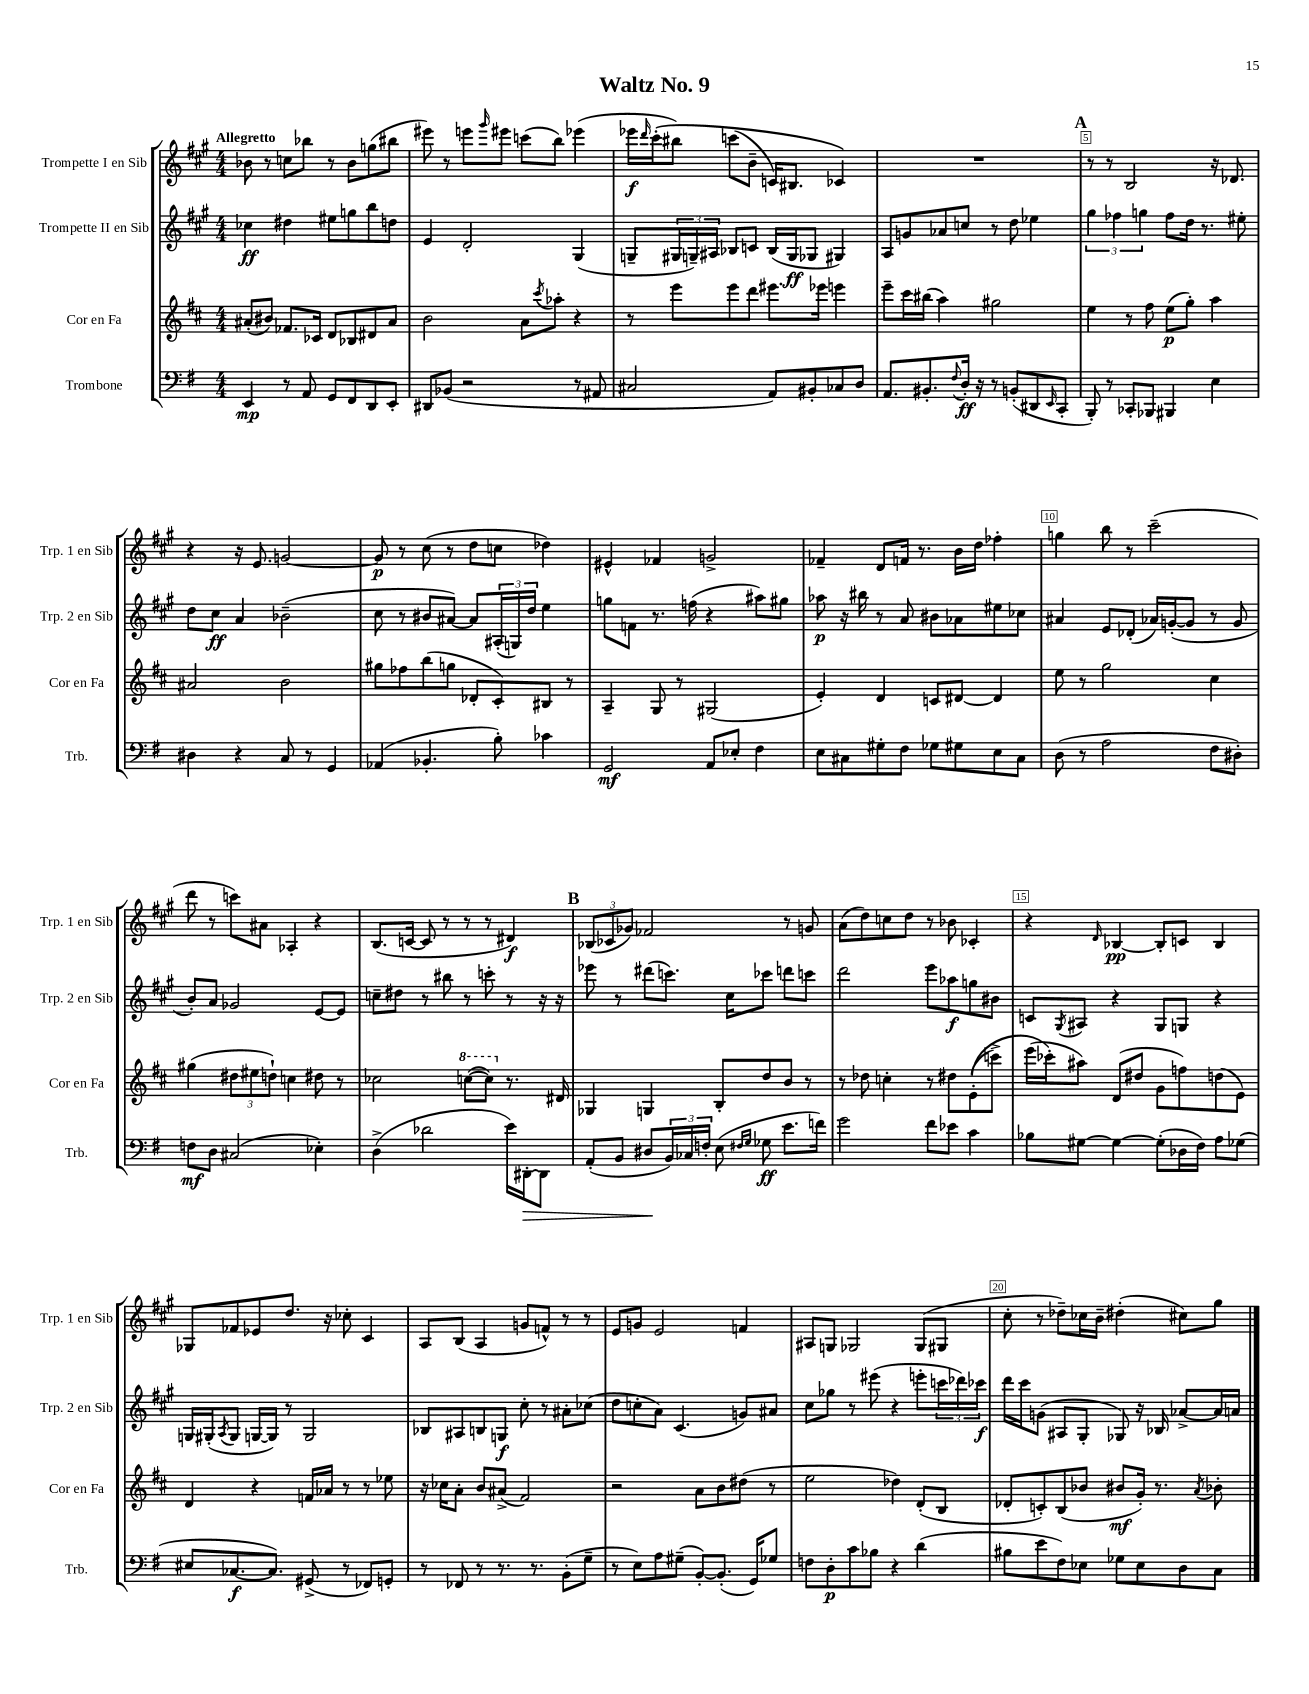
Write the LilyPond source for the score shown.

\header { title = "Waltz No. 9" }
<<
\new StaffGroup <<
\new Staff = "s0" \with { instrumentName = "Trompette I en Sib" shortInstrumentName = "Trp. 1 en Sib" } {
    \clef treble \key a \major \numericTimeSignature \time 4/4 \tempo "Allegretto"
    bes'8 r8 c''8 bes''8 r8 bes'8 g''8( bis''8 |
    eis'''8) r8 e'''8 \grace { gis'''16 } eis'''8 c'''8( b''8) ees'''4( |
    ees'''16\f \grace { d'''16 } cis'''16-.\( bis''8) c'''8( b'8-- c'16) bis8. ces'4\) |
    R1 |
    \mark \markup { \bold "A" } r8 r8 b2 r16 des'8. |
    r4 r16 e'8. g'2~ |
    g'8\p r8 cis''8( r8 d''8 c''8 des''4) |
    eis'4-^ fes'4 g'2-> |
    fes'4-- d'8 f'16 r8. b'16 d''16 fes''4-. |
    g''4 b''8 r8 cis'''2--( |
    d'''8 r8 c'''8) ais'8 aes4-. r4 |
    b8.( c'16~ c'8 r8 r8 r8 dis'4\f) |
    \mark \markup { \bold "B" } \tuplet 3/2 { bes8( ces'8 ges'8) } fes'2 r8 g'8 |
    a'8( d''8) c''8 d''8 r8 bes'8 ces'4-. |
    r4 \grace { d'16 } bes4~\pp bes8-. c'8 bes4 |
    ges8 fes'8 ees'8 d''8. r16 ces''8-. cis'4 |
    a8 b8( a4 g'8 f'8-^) r8 r8 |
    e'8 g'8 e'2 f'4 |
    ais8 g8 ges2 ges8( gis8 |
    cis''8-. r8 des''8--) ces''16 b'16-- dis''4-.( cis''8) gis''8 \bar "|." |
}
\new Staff = "s1" \with { instrumentName = "Trompette II en Sib" shortInstrumentName = "Trp. 2 en Sib" } {
    \clef treble \key a \major \numericTimeSignature \time 4/4
    ces''4\ff dis''4 eis''8 g''8 b''8 d''8 |
    e'4 d'2-. gis4( |
    g8-- \tuplet 3/2 { gis16 g16--) ais16 } bes8 c'8 bes16( g16\ff ges8 gis4) |
    a8 g'8 aes'8 c''8 r8 d''8 ees''4 |
    \mark \markup { \bold "A" } \tuplet 3/2 { gis''4 fes''4 g''4 } fes''8 d''16 r8. eis''8-. |
    d''8 cis''8\ff a'4 bes'2--( |
    cis''8 r8 bis'8 ais'8~) ais'8 \tuplet 3/2 { ais16-.( g16) d''16 } e''4 |
    g''8 f'8 r8. f''16( r4 ais''8) gis''8 |
    aes''8\p r16 bis''16 r8 a'8 bis'8 aes'8 eis''8 ces''8 |
    ais'4 e'8 des'8-.( aes'16) g'16~-.( g'8 r8 g'8 |
    b'8-.) a'8 ges'2 e'8~ e'8 |
    c''8-- dis''8 r8 bis''8 r8 c'''8-. r8 r16 r16 |
    \mark \markup { \bold "B" } ees'''8 r8 dis'''8( c'''8.) cis''16 ces'''8 d'''8 c'''8 |
    d'''2 e'''8 aes''8\f g''8 bis'8 |
    c'8 \acciaccatura { gis8 } ais8 r4 gis8 g8 r4 |
    g16 gis16-.( \acciaccatura { a8 } gis8 g16~ g16) r8 g2 |
    bes8 ais8 b8 g8\f cis''8-. r8 ais'8-. ces''8( |
    d''8 c''8-. a'8) cis'4.( g'8) ais'8 |
    cis''8 ges''8 r8 eis'''8( r4 e'''8-. \tuplet 3/2 { c'''16 des'''16) ces'''16\f } |
    d'''16 cis'''16 g'8( ais8 gis8-. ges8) r16 bes16 aes'8~-> aes'16 a'16 \bar "|." |
}
\new Staff = "s2" \with { instrumentName = "Cor en Fa" shortInstrumentName = "Cor en Fa" } {
    \clef treble \key d \major \numericTimeSignature \time 4/4
    ais'8-.( bis'8) fes'8. ces'16 d'8 bes8 dis'8 ais'8 |
    b'2 a'8 \acciaccatura { cis'''8 } aes''8-. r4 |
    r8 e'''8 e'''8 d'''8 eis'''8. ees'''16 e'''4 |
    e'''8-- cis'''16 bis''16( a''4) gis''2 |
    \mark \markup { \bold "A" } e''4 r8 fis''8 e''8\p( g''8-.) a''4 |
    ais'2 b'2 |
    gis''8 fes''8 b''8( g''8 des'8-. cis'8-.) bis8 r8 |
    a4-- g8 r8 gis2( |
    e'4-.) d'4 c'8 dis'8~ dis'4 |
    e''8 r8 g''2 cis''4 |
    gis''4( \tuplet 3/2 { dis''8 eis''8 d''8-!) } c''4 dis''8 r8 |
    ces''2 \ottava #1 c'''8~( c'''8) \ottava #0 r8. dis'16 |
    \mark \markup { \bold "B" } ges4 g4 b8-. d''8 b'8 r8 |
    r8 des''8 c''4-. r8 dis''8 e'8-.(\( c'''8->) |
    e'''16( ces'''16-.\) ais''8) d'8( dis''8 g'8 f''8) d''8( e'8) |
    d'4 r4 f'16 aes'16 r8 r8 ees''8 |
    r16 ces''16 a'8-. b'8 ais'8->( fis'2) |
    r2 a'8 b'8 dis''8( r8 |
    e''2 des''4) d'8-.( b8 |
    des'8-. c'8-.) b8( bes'8 bis'8\mf g'16-.) r8. \acciaccatura { a'8 } bes'8-. \bar "|." |
}
\new Staff = "s3" \with { instrumentName = "Trombone" shortInstrumentName = "Trb." } {
    \clef bass \key g \major \numericTimeSignature \time 4/4
    e,4\mp r8 a,8 g,8 fis,8 d,8 e,8-. |
    dis,8 bes,8( r2 r8 ais,8 |
    cis2 a,8) bis,8-. ces8 d8 |
    a,8. bis,8.-. \appoggiatura { fis8 } d16-.\ff r16 r8 b,8-.( dis,8 \grace { e,16 } c,8-. |
    \mark \markup { \bold "A" } b,,8-.) r8 ces,8-. bes,,8 bis,,4 e4 |
    dis4 r4 c8 r8 g,4 |
    aes,4( bes,4.-. b8-.) ces'4 |
    g,2\mf a,8 ees8-. fis4 |
    e8 cis8 gis8-. fis8 ges8 gis8 e8 cis8 |
    d8( r8 a2 fis8 dis8-.) |
    f8\mf d8 cis2( ees4-.) |
    d4->( des'2 e'16) dis,16~-.\> dis,8 |
    \mark \markup { \bold "B" } a,8-.( b,8 dis8\! \tuplet 3/2 { b,16) ces16 f16-. } e8( \grace { fis16 g16 } ges8\ff e'8. f'16) |
    g'2 fis'8 ees'8 c'4 |
    bes8 gis8~ gis4~ gis8-.( des16 fis16) a8 ges8( |
    eis8 ces8.~\f ces8.) gis,8->( r8 fes,8) g,8-. |
    r8 fes,8 r8 r8. r8. b,8-.( g8-- |
    r8 e8) a8 gis8--( b,8~-.) b,8.-.( g,16) ges8 |
    f8 d8-.\p c'8 bes8 r4 d'4( |
    bis8 e'8 fis8) ees8 ges8 ees8 d8 c8 \bar "|." |
}
>>
>>
\layout { \context { \Score \override BarNumber.break-visibility = ##(#f #t #t) barNumberVisibility = #(every-nth-bar-number-visible 5) \override BarNumber.stencil = #(make-stencil-boxer 0.1 0.3 ly:text-interface::print) } }
